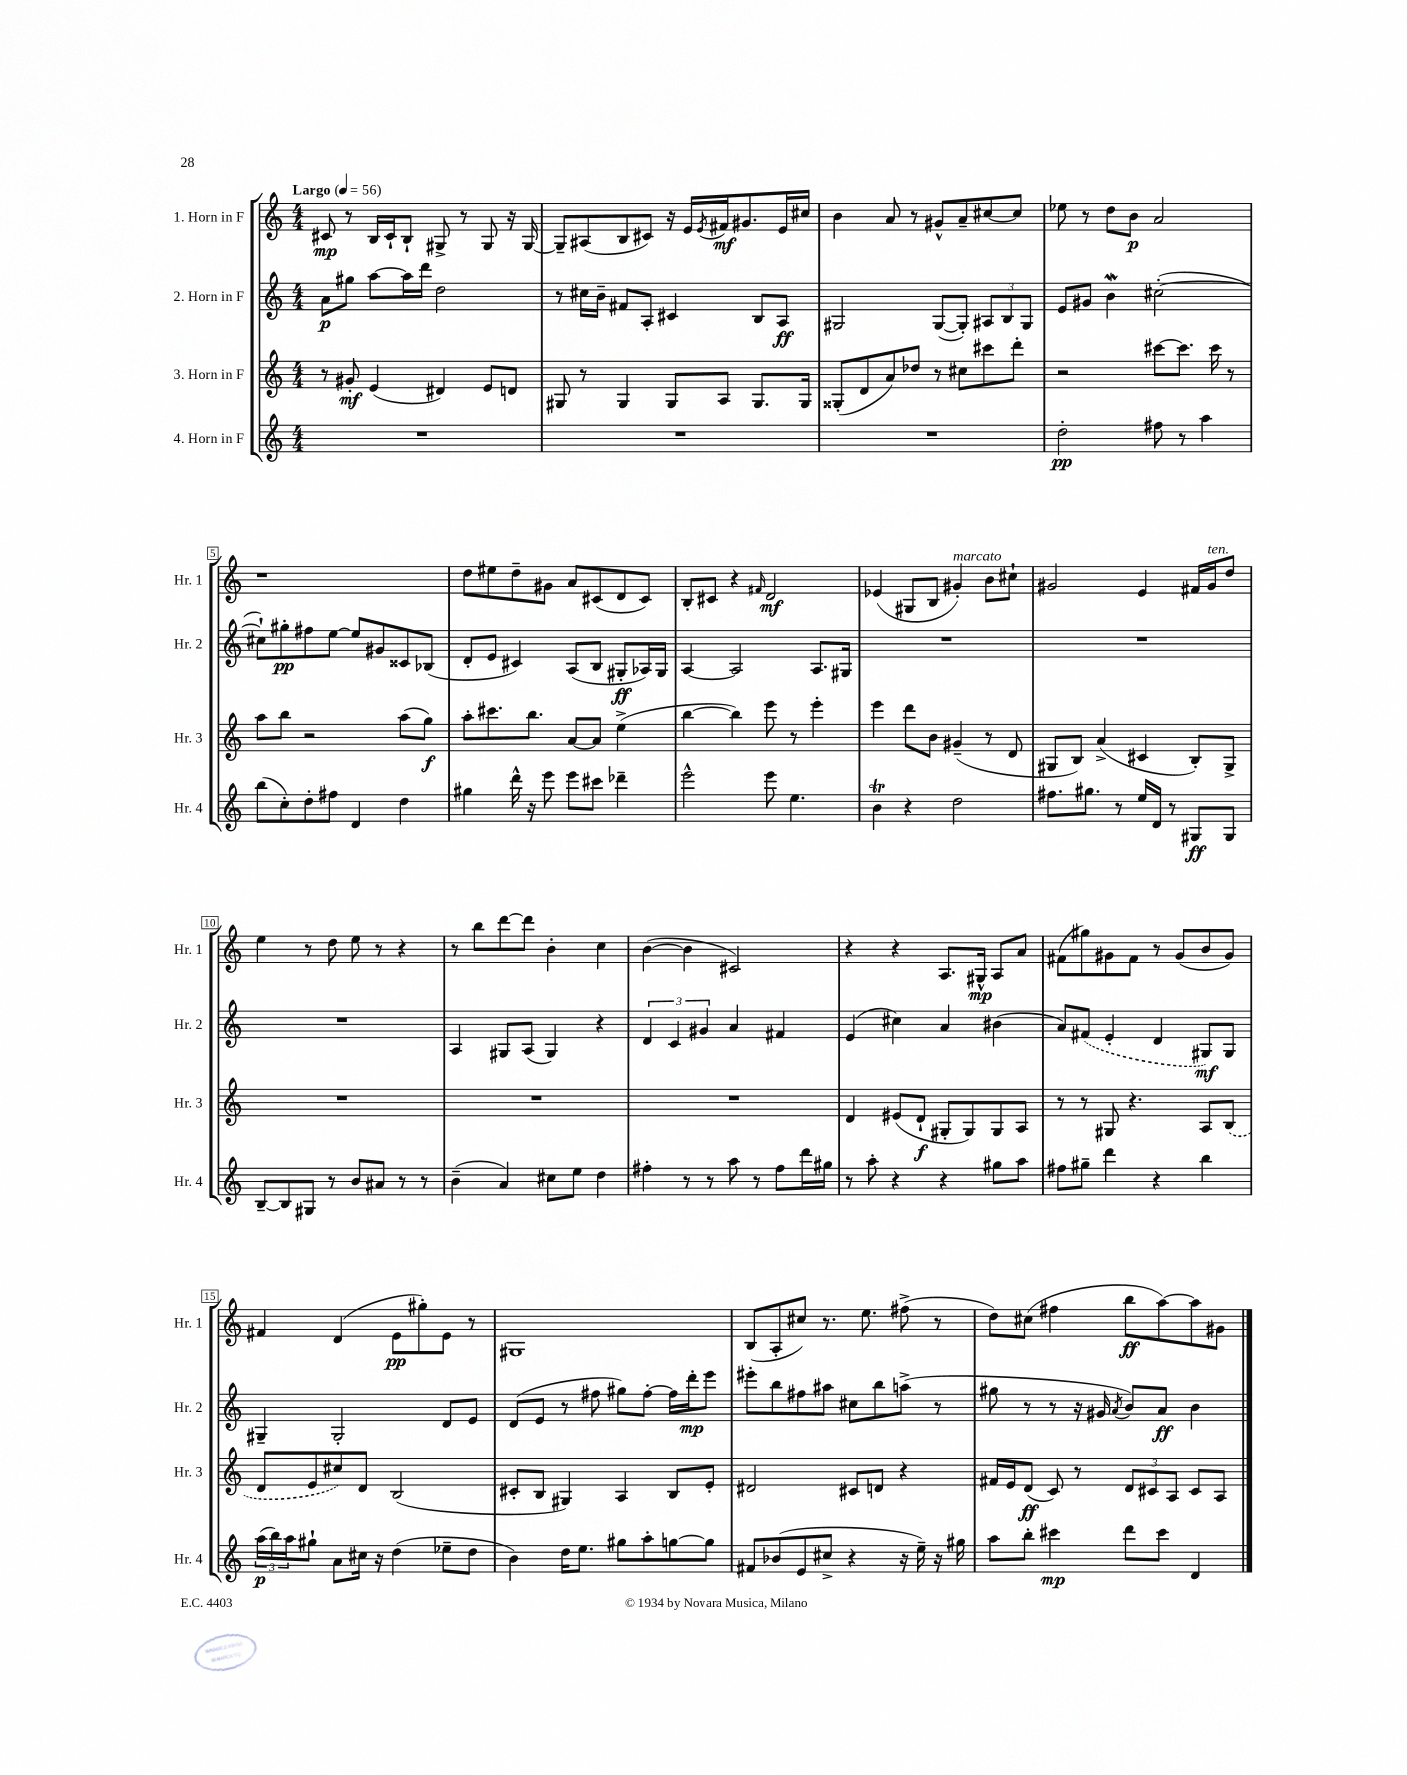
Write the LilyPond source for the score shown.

<<
\new StaffGroup <<
\new Staff = "s0" \with { instrumentName = "1. Horn in F" shortInstrumentName = "Hr. 1" } {
    \clef treble \key c \major \numericTimeSignature \time 4/4 \tempo "Largo" 4 = 56
    cis'8\mp r8 b16 cis'16-! b8-! gis8-> r8 gis8 r16 gis16~ |
    gis8-- ais8( b8 cis'8) r16 e'16 \acciaccatura { e'8 } fis'16\mf gis'8. e'16 cis''16 |
    b'4 a'8 r8 gis'8-^ a'8-- cis''8~ cis''8 |
    ees''8 r8 d''8 b'8\p a'2 |
    r1 |
    d''8 eis''8 d''8-- gis'8 a'8 cis'8( d'8 cis'8) |
    b8-. cis'8 r4 \grace { fis'16 } d'2\mf |
    ees'4( gis8 b8 gis'4-.^\markup { \italic "marcato" }) b'8 cis''8-! |
    gis'2 e'4 fis'16 gis'16^\markup { \italic "ten." } d''8 |
    e''4 r8 d''8 e''8 r8 r4 |
    r8 b''8 d'''8~ d'''8 b'4-. c''4 |
    b'4~( b'4 cis'2) |
    r4 r4 a8. gis16-^\mp a8 a'8 |
    fis'8( gis''8) gis'8 fis'8 r8 gis'8( b'8 gis'8) |
    fis'4 d'4( e'8\pp gis''8-.) e'8 r8 |
    gis1 |
    b8( a8-. cis''8) r8. e''8. fis''8->( r8 |
    d''8) cis''8( fis''4 b''8\ff a''8~) a''8 gis'8 \bar "|." |
}
\new Staff = "s1" \with { instrumentName = "2. Horn in F" shortInstrumentName = "Hr. 2" } {
    \clef treble \key c \major \numericTimeSignature \time 4/4
    a'8\p gis''8 a''8~ a''16 d'''16 d''2 |
    r8 cis''16 b'16-- fis'8 a8-. cis'4 b8 a8\ff |
    gis2 gis8~( gis8-.) \tuplet 3/2 { ais8 b8 gis8 } |
    e'8 gis'8 b'4\mordent cis''2~-.( |
    cis''8-!) gis''8-.\pp fis''8 e''8~ e''8 gis'8 cisis'8 bes8( |
    d'8-. e'8 cis'4) a8( b8 gis8-.\ff aes16) gis16 |
    a4~ a2 a8. gis16 |
    R1 |
    R1 |
    R1 |
    a4 gis8 a8( gis4) r4 |
    \tuplet 3/2 { d'4 c'4 gis'4 } a'4 fis'4 |
    e'4( cis''4) a'4 bis'4( |
    a'8) \once \slurDashed fis'8( e'4-. d'4 gis8\mf) gis8 |
    gis4-- gis2-. d'8 e'8 |
    d'8( e'8 r8 fis''8 gis''8) fis''8~-. fis''16 d'''16-.\mp e'''8 |
    eis'''8-. b''8 fis''8 ais''8 cis''8 b''8 a''8->( r8 |
    gis''8 r8 r8 r16 gis'16 \acciaccatura { a'8 } b'8) a'8\ff b'4 \bar "|." |
}
\new Staff = "s2" \with { instrumentName = "3. Horn in F" shortInstrumentName = "Hr. 3" } {
    \clef treble \key c \major \numericTimeSignature \time 4/4
    r8 gis'8-.\mf e'4( dis'4) e'8 d'8 |
    gis8 r8 gis4 gis8 a8 gis8. gis16 |
    gisis8-.( d'8 a'8) des''8 r8 cis''8 cis'''8 d'''8-. |
    r2 cis'''8~ cis'''8. cis'''16 r8 |
    a''8 b''8 r2 a''8( g''8\f) |
    a''8-. cis'''8. b''8. a'8~ a'8 e''4->( |
    b''4~ b''4) e'''8 r8 e'''4-. |
    e'''4 d'''8 b'8 gis'4--( r8 d'8 |
    gis8 b8) a'4->( cis'4 b8-.) gis8-> |
    R1 |
    R1 |
    R1 |
    d'4 eis'8( d'8-!\f gis8-. gis8) gis8 a8 |
    r8 r8 gis8 r4. a8 \once \slurDashed b8( |
    d'8 e'8 cis''8) d'8 b2( |
    cis'8-. b8 gis4) a4 b8 e'8-. |
    dis'2 cis'8 d'8 r4 |
    fis'16 e'16 d'8\ff( c'8) r8 \tuplet 3/2 { d'8 cis'8 a8 } cis'8 a8 \bar "|." |
}
\new Staff = "s3" \with { instrumentName = "4. Horn in F" shortInstrumentName = "Hr. 4" } {
    \clef treble \key c \major \numericTimeSignature \time 4/4
    R1 |
    R1 |
    R1 |
    d''2-.\pp fis''8 r8 a''4 |
    b''8( c''8-.) d''8-. fis''8 d'4 d''4 |
    gis''4 d'''16-^ r16 e'''8 e'''8 cis'''8 des'''4-- |
    e'''2-^ e'''8 e''4. |
    b'4\trill r4 d''2 |
    fis''8. gis''8. r8 e''16 d'16 r8 gis8\ff gis8 |
    b8~-- b8 gis8 r8 b'8 ais'8 r8 r8 |
    b'4--( a'4) cis''8 e''8 d''4 |
    fis''4-. r8 r8 a''8 r8 fis''8 d'''16 gis''16 |
    r8 a''8-. r4 r4 gis''8 a''8 |
    fis''8 gis''8-- d'''4 r4 b''4 |
    \tuplet 3/2 { a''16\p( b''16) a''16 } gis''8-! a'8 cis''16 r16 d''4( ees''8-- d''8 |
    b'4) d''16 e''8. gis''8 a''8-. g''8~ g''8 |
    fis'8 bes'8( e'8 cis''8-> r4 r16 e''16--) r16 gis''16 |
    a''8 b''8-. cis'''4\mp d'''8 cis'''8 d'4 \bar "|." |
}
>>
>>
\layout { \context { \Score \override BarNumber.stencil = #(make-stencil-boxer 0.1 0.3 ly:text-interface::print) } }
